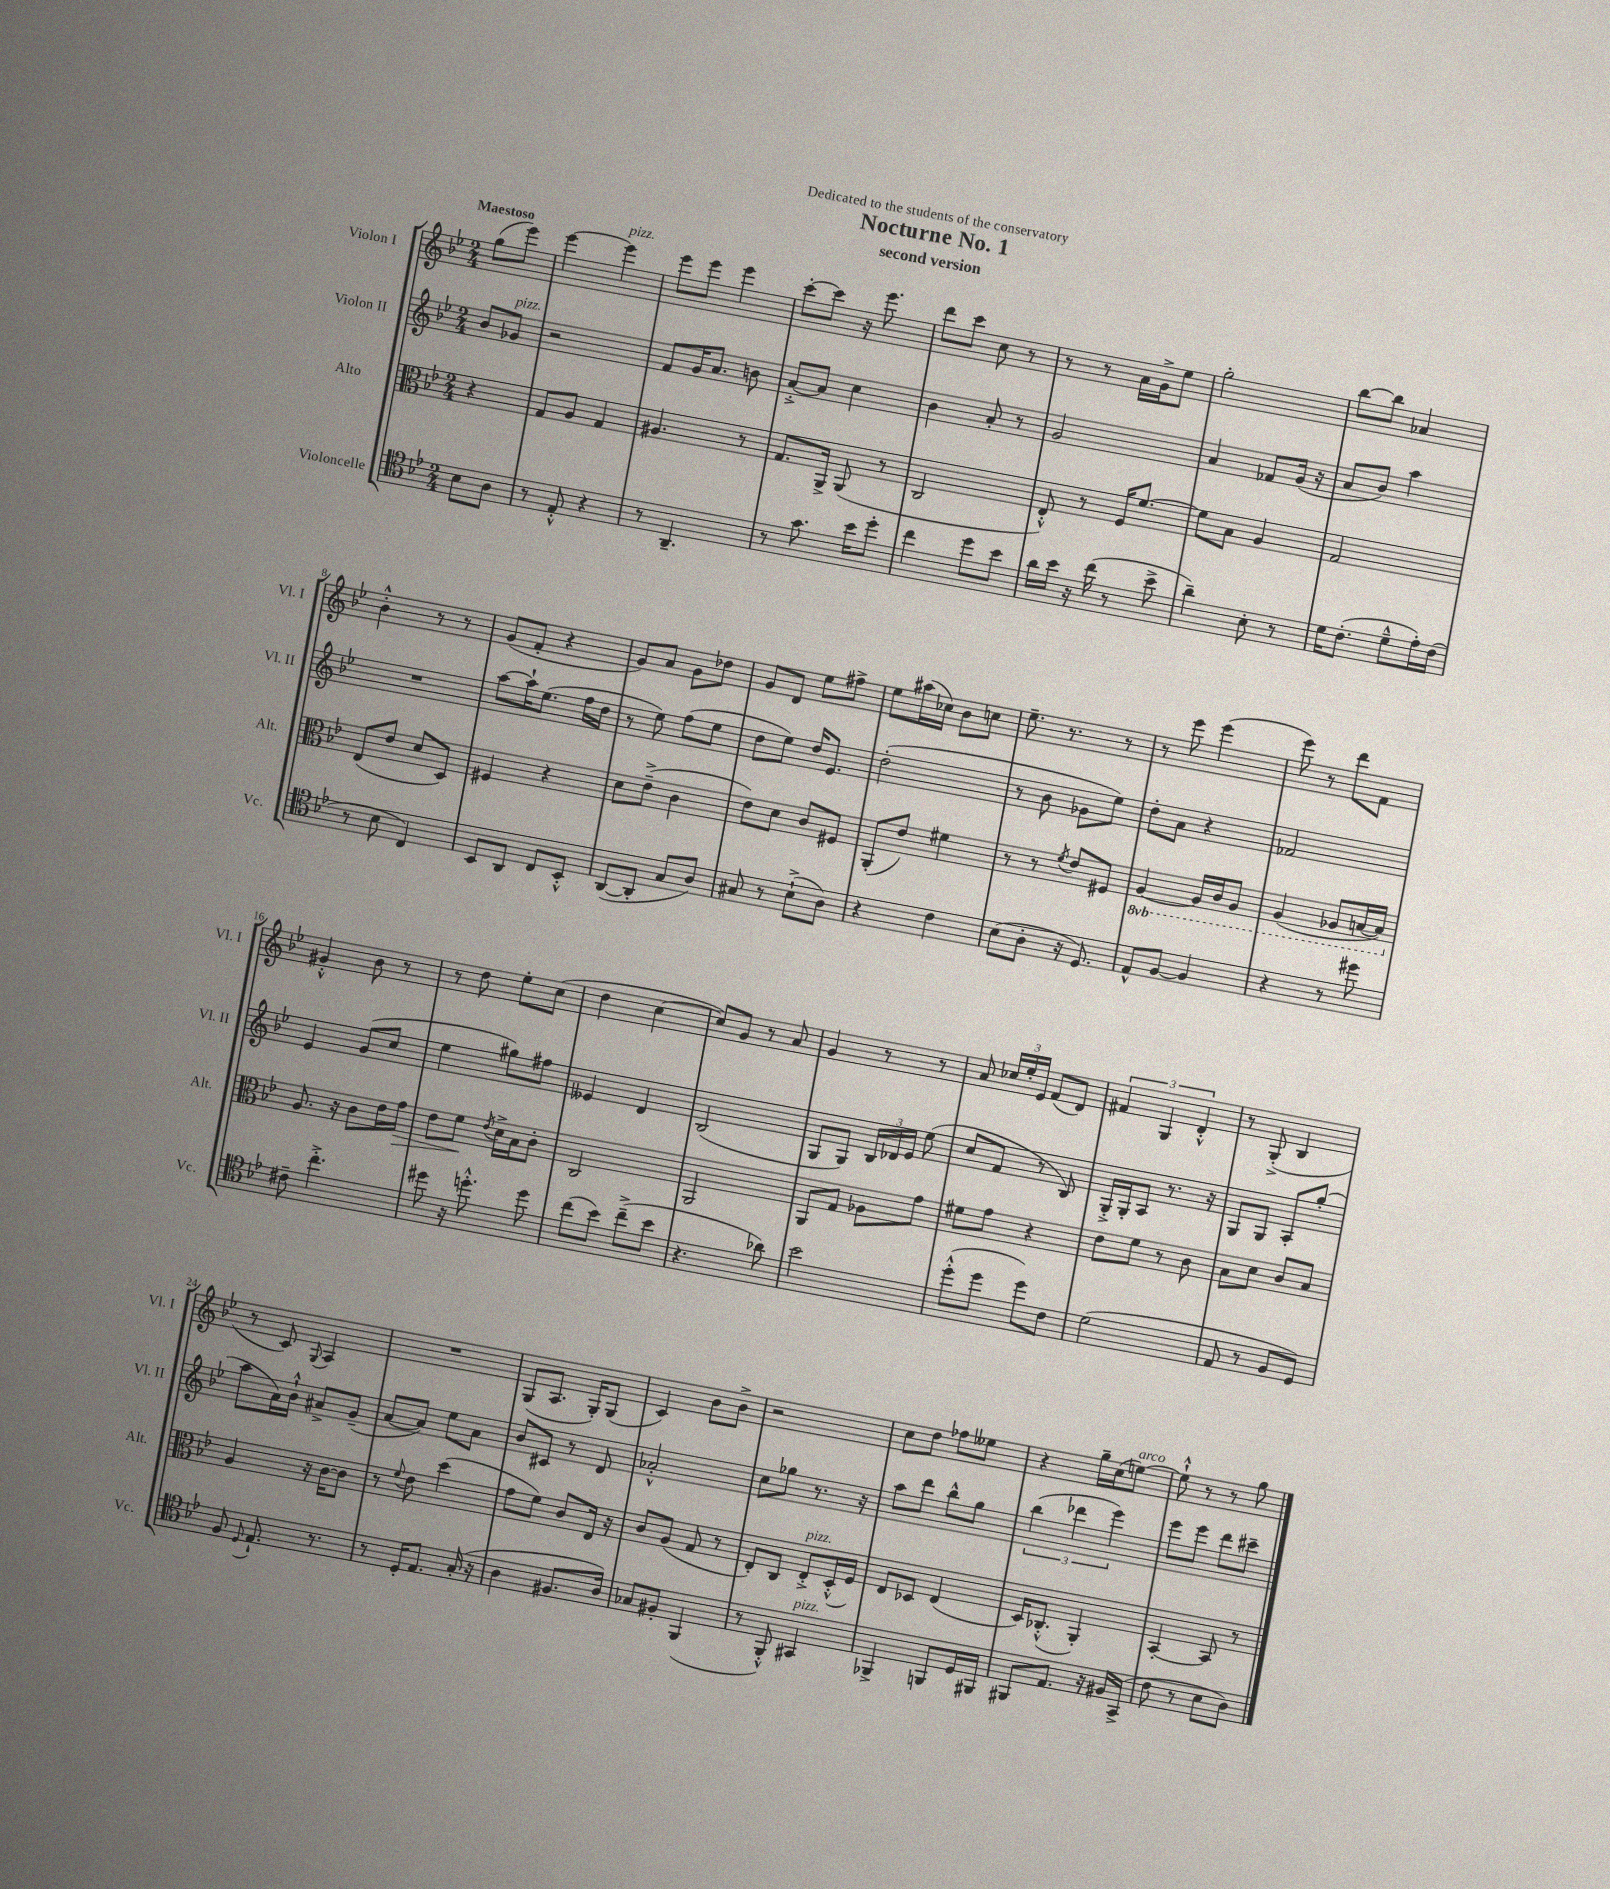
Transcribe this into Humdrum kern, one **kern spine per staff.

**kern	**kern	**dynam	**kern	**kern
*part4	*part3	*part3	*part2	*part1
*staff4	*staff3	*staff3	*staff2	*staff1
*I"Violoncelle	*I"Alto	*	*I"Violon II	*I"Violon I
*I'Vc.	*I'Alt.	*	*I'Vl. II	*I'Vl. I
*clefC4	*clefC3	*	*clefG2	*clefG2
*k[b-e-]	*k[b-e-]	*	*k[b-e-]	*k[b-e-]
*M2/4	*M2/4	*	*M2/4	*M2/4
=	=	=	=	=
!	!	!	!	!LO:TX:a:B:t=Maestoso
8B-\L	4r	.	8b-/L	(8gg\L
!	!	!	!LO:TX:a:i:t=pizz.	!
8A\J	.	.	8g-X/J	8eee-\J)
=1	=1	=1	=1	=1
8r	8G/L	.	2r	[4eee-\
8E-'^^/	8A/J	.	.	.
!	!	!	!	!LO:TX:a:i:t=pizz.
4r	4G/	.	.	4eee-\]
=2	=2	=2	=2	=2
8r	4.A#X/	.	8f/L	8eee-\L
4.AA~/	.	.	16g/K	8eee-\J
.	.	.	8.a/J	.
.	.	.	.	4eee-\
.	8r	.	8bn\	.
=3	=3	=3	=3	=3
8r	8.G/L	.	[8a'^/L	[8ccc'\L
8.g\	.	.	8a/J]	8ccc\J]
.	16AA^/Jk	.	.	.
.	(8AA/	.	4cc\	16r
16b-\KL	.	.	.	8.eee-\
8dd'\J	8r	.	.	.
=4	=4	=4	=4	=4
4cc\	2C/	.	4b-\	8ddd\L
.	.	.	.	8ccc\J
8dd\L	.	.	8a'/	8cc\
8b-\J	.	.	8r	8r
=5	=5	=5	=5	=5
16a\LL	8E-'^^/)	.	2g/	8r
16b-\JJ	.	.	.	.
16r	8r	.	.	8r
(16cc\	.	.	.	.
8r	16F/KL	.	.	16a\LL
.	[8.f/J	.	.	16g^\J
8b-^\	.	.	.	8ee-\J
=6	=6	=6	=6	=6
4a~\)	8f\L]	.	4a/	2gg'\
.	8B-\J	.	.	.
8B-'\	4A/	.	8f-X/L	.
8r	.	.	(16g/Jk	.
.	.	.	16r	.
=7	=7	=7	=7	=7
16d\KL	2G/	.	8a/L	[8bb-\L
(8.c'\J	.	.	.	.
.	.	.	8b-/J)	8bb-\J]
8d~^^\L	.	.	4aa\	4a-X/
16e-'\L)	.	.	.	.
(16c\JJ	.	.	.	.
!!LO:LB:g=z
=8	=8	=8	=8	=8
8r	(8E-/L	.	2r	4b-'^^\
8B-\	8e-/J	.	.	.
4C/)	8d/L	.	.	8r
.	8D/J)	.	.	8r
=9	=9	=9	=9	=9
8BB-/L	4F#X/	.	[8aa\L	(8g/L
8AA/J	.	.	16aa`\K]	8f'/J
.	.	.	(8.ee-\J	.
8C/L	4r	.	.	4r
8BB-'^^/J	.	.	16ff\LL	.
.	.	.	16dd\JJ	.
=10	=10	=10	=10	=10
([8AA/L	8d\L	.	8r	8g/L)
8AA'/J]	(8e-~^\J	.	8ee-\)	8a/J
8G/L	4c\	.	(8ff\L	8g\L
8A/J)	.	.	8ee-\J	8dd-X\J
=11	=11	=11	=11	=11
8G#X/	8e-\L)	.	8dd\L	8g/L
8r	8d\J	.	8ee-\J)	8d/J
(8B-`^\L	8c/L	.	16dd/KL	8ee-\L
.	.	.	8.e-/J	.
8A\J)	8F#X/J	.	.	8ff#X^\J
=12	=12	=12	=12	=12
4r	(8AA'/L	.	(2dd'\	8ee-\L
.	8e-/J)	.	.	(16aa#X\L
.	.	.	.	16cc-X\JJ)
4c\	4f#X\	.	.	8b-\L
.	.	.	.	8ccn\J
=13	=13	=13	=13	=13
(8B-\L	8r	.	8r	8.ee-~\
8A'\J	8r	.	8b-\	.
.	.	.	.	8.r
.	8qf/	.	.	.
16r	8e-/L	.	8g-X\L	.
8.D/)	.	.	.	.
.	8F#X/J	.	8ee-\J)	8r
=14	=14	=14	=14	=14
*	*8ba	*	*	*
8E-^^/L	[4AA/	.	8dd'\L	8r
[8F/J	.	.	8a\J	8eee-\
4F/]	16AA/LL]	.	4r	(4eee-\
.	16C/J	.	.	.
.	8AA/J	.	.	.
=15	=15	=15	=15	=15
4r	(4AA/	.	2f-X/	8eee-\)
.	.	.	.	8r
8r	8AA-X/L	.	.	8ddd\L
8dd#X\	[16BBn/L	.	.	8f\J
.	16BB/JJ])	.	.	.
!!LO:LB:g=z
=16	=16	=16	=16	=16
*	*X8ba	*	*	*
8c#X~\	8.A/	.	4e-/	4g#X'^^/
4.cc'^\	.	.	.	.
.	16r	.	.	.
.	8c\L	.	(8g/L	8b-\
.	16e-\L	.	8cc/J	8r
!	!	!LO:HP:b	!	!
.	16g\JJ	>	.	.
=17	=17	=17	=17	=17
8dd#X\	8e-\L	.	4ee-\	8r
16r	8f\J	.	.	8dd\
8.ddn'^^\	.	.	.	.
.	8qe-/	.	.	.
.	16d^\LL	]	8gg#X\L)	8ee-'\L
.	16B-\J	.	.	.
8dd\	8c'\J	.	8ff#X\J	(8cc\J
=18	=18	=18	=18	=18
(8cc\L	2C/	.	4e--X/	4dd\
8b-\J)	.	.	.	.
(8cc~^\L	.	.	4d/	[4cc\
8b-\J	.	.	.	.
=19	=19	=19	=19	=19
4.r	2AA/	.	(2B-/	8cc/L])
.	.	.	.	8g/J
.	.	.	.	8r
8a-X\)	.	.	.	8a/
=20	=20	=20	=20	=20
2b-\	8AA/L	.	8G/L	4g/
.	8G/J	.	8G/J)	.
.	8A-X\L	.	24B-/LL	8r
.	.	.	24d-X/	.
.	.	.	24e-/JJ	.
.	8g\J	.	(8ee-\	8r
=21	=21	=21	=21	=21
(8dd'^^\L	8f#X\L	.	8cc/L	8a/
8dd\J	8g\J	.	8f/J	24cc-X/LL
.	.	.	.	24ee-'/
.	.	.	.	24e-/JJ
8dd\L)	4r	.	8r	(8f/L
8c\J	.	.	8B-/)	8d/J)
=22	=22	=22	=22	=22
(2d\	8e-\L	.	16G'^/LL	6f#X/
.	.	.	16G'/J	.
.	8f\J	.	8A/J	.
.	.	.	.	6G/
.	8r	.	8.r	.
.	.	.	.	6d'^^/
.	8c\	.	.	.
.	.	.	16r	.
=23	=23	=23	=23	=23
8E-/	8B-\L	.	8G/L	8r
8r	8d\J	.	8G/J	(8G'^/
8F/L	8c/L	.	8A'/L	4B-/
8D/J)	8B-/J	.	(8gg'/J	.
!!LO:LB:g=z
=24	=24	=24	=24	=24
8F/	4A/	.	8aa\L	8r
8qqD/	.	.	.	.
8.E-`/	.	.	16a\L)	8c/)
.	.	.	16b-`^^\JJ	.
.	.	.	.	8qqG/
.	16r	.	8a#X^/L	4A/
8.r	[16c\KL	.	.	.
.	8c\J]	.	(8g~/J	.
=25	=25	=25	=25	=25
8r	8r	.	[8a/L	2r
.	8qqf/	.	.	.
16D'/KL	8e-\	.	8a/J])	.
8.E-/J	.	.	.	.
.	(4dd\	.	8ee-\L	.
(16G'/	.	.	8a\J	.
16r	.	.	.	.
=26	=26	=26	=26	=26
4A\	8g\L	.	8b-/L	(8G/L
.	8f\J)	.	8c#X/J	8.A/J
8.F#X/L	8c/L	.	8r	.
.	.	.	.	16G'/KL)
.	16E-/Jk	.	8d/	(8G/J
16A/Jk)	16r	.	.	.
=27	=27	=27	=27	=27
8G-X/L	8c/L	.	2a-X'^^/	4c/)
8F#X'/J	(8A/J	.	.	.
(4FF/	8G/	.	.	8b-\L
.	8r	.	.	8b-^\J
=28	=28	=28	=28	=28
8r	8E-'/L)	.	8cc\L	2r
8FF'^^/)	8C/J	.	8gg-X\J	.
!	!LO:TX:a:i:t=pizz.	!	!	!
!LO:TX:a:i:t=pizz.	!	!	!	!
4GG#X/	8E-'^/L	.	8.r	.
.	(16D'^^/L	.	.	.
.	16F/JJ)	.	16r	.
=29	=29	=29	=29	=29
4FF-X^/	8E-/L	.	8aa\L	8cc\L
.	8D-X/J	.	8ddd\J	8dd\J
8FFn/L	(4E-/	.	8bb-^^\L	8ff-X\L
16D/L	.	.	8gg\J	8ee--X\J
16FF#X/JJ	.	.	.	.
=30	=30	=30	=30	=30
8FF#X/L	16D/KL)	.	(6bb-\	4r
.	(8.C-X'^^/J	.	.	.
8.E-/J	.	.	.	.
.	.	.	6ddd-X\	.
.	4AA'/)	.	.	16gg~\LL
16r	.	.	.	(16cc\J
.	.	.	6eee-\)	.
!	!	!	!	!LO:TX:a:i:t=arco
16F#X/LL	.	.	.	[8een\J)
(16GG^/JJ	.	.	.	.
=31	=31	=31	=31	=31
8c\	[4BB-'/	.	8eee-\L	8ee`^^\]
8r	.	.	8eee-\J	8r
8B-\L	8BB-/]	.	8ddd\L	8r
8A\J)	8r	.	8ccc#X~\J	8gg\
==	==	==	==	==
*-	*-	*-	*-	*-
